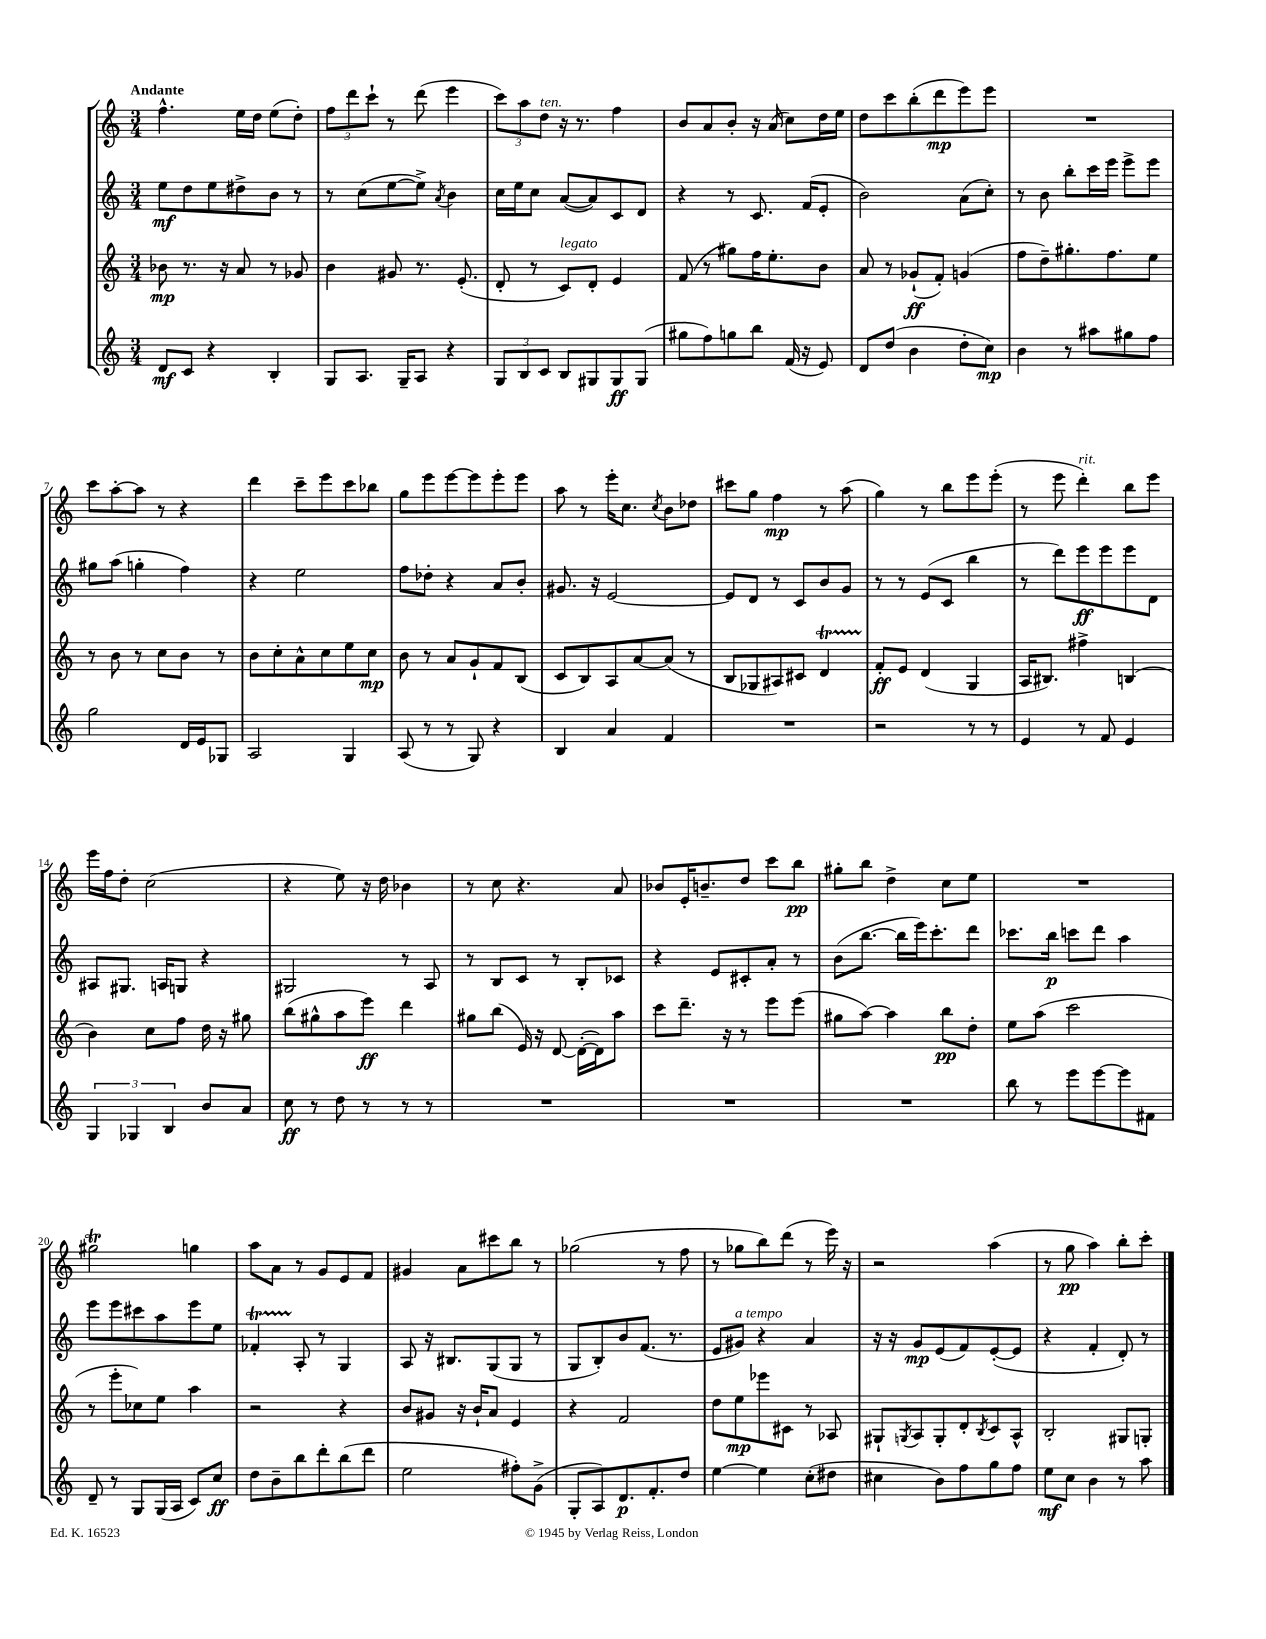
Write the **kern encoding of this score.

**kern	**dynam	**kern	**dynam	**kern	**dynam	**kern	**dynam
*part4	*part4	*part3	*part3	*part2	*part2	*part1	*part1
*staff4	*staff4	*staff3	*staff3	*staff2	*staff2	*staff1	*staff1
*clefG2	*	*clefG2	*	*clefG2	*	*clefG2	*
*k[]	*	*k[]	*	*k[]	*	*k[]	*
*M3/4	*	*M3/4	*	*M3/4	*	*M3/4	*
=1	=1	=1	=1	=1	=1	=1	=1
!	!	!	!	!	!	!LO:TX:a:B:t=Andante	!
8d/L	mf	8b-X\	mp	8ee\L	mf	4.ff^^\	.
8c/J	.	8.r	.	8dd\	.	.	.
4r	.	.	.	8ee\	.	.	.
.	.	16r	.	.	.	.	.
.	.	8a/	.	8dd#X^\	.	16ee\LL	.
.	.	.	.	.	.	16dd\JJ	.
4B'/	.	8r	.	8b\J	.	(8ee\L	.
.	.	8g-X/	.	8r	.	8dd'\J)	.
=2	=2	=2	=2	=2	=2	=2	=2
8G/L	.	4b\	.	8r	.	12ff\L	.
.	.	.	.	.	.	12ddd\	.
8.A/J	.	.	.	(8cc\L	.	.	.
.	.	.	.	.	.	12ccc`\J	.
.	.	8g#X/	.	[8ee\	.	8r	.
16G~/KL	.	.	.	.	.	.	.
8A/J	.	8.r	.	8ee^\J])	.	(8ddd\	.
.	.	.	.	8qa/	.	.	.
4r	.	.	.	4b\	.	4eee\	.
.	.	(8.e'/	.	.	.	.	.
=3	=3	=3	=3	=3	=3	=3	=3
12G/L	.	8d'/	.	16cc\LL	.	12ccc\L)	.
.	.	.	.	16ee\J	.	.	.
12B/	.	.	.	.	.	12aa\	.
.	.	8r	.	8cc\J	.	.	.
!	!	!	!	!	!	!LO:TX:a:i:t=ten.	!
12c/J	.	.	.	.	.	12dd\J	.
!	!	!LO:TX:a:i:t=legato	!	!	!	!	!
8B/L	.	8c/L)	.	([8a/L	.	16r	.
.	.	.	.	.	.	8.r	.
8G#X/	.	8d'/J	.	8a/])	.	.	.
8G#/	ff	4e/	.	8c/	.	4ff\	.
(8G#/J	.	.	.	8d/J	.	.	.
=4	=4	=4	=4	=4	=4	=4	=4
8gg#X\L	.	(8f/	.	4r	.	8b/L	.
8ff\)	.	8r	.	.	.	8a/	.
8ggn\	.	8gg#X\L)	.	8r	.	8b'/J	.
8bb\J	.	16ff\K	.	8.c/	.	16r	.
.	.	8.ee'\	.	.	.	(16a/	.
(16f/	.	.	.	.	.	8cc\L)	.
16r	.	.	.	(16f/KL	.	.	.
8e/)	.	8b\J	.	8e'/J	.	16dd\L	.
.	.	.	.	.	.	16ee\JJ	.
=5	=5	=5	=5	=5	=5	=5	=5
8d/L	.	8a/	.	2b\)	.	8dd\L	.
(8dd/J	.	8r	.	.	.	8ccc\	.
4b\	.	(8g-X`/L	ff	.	.	(8bb'\	.
.	.	8f'/J)	.	.	.	8ddd\	mp
8dd'\L	.	(4gn/	.	(8a\L	.	8eee\)	.
8cc\J)	mp	.	.	8cc'\J)	.	8eee\J	.
=6	=6	=6	=6	=6	=6	=6	=6
4b\	.	8ff\L	.	8r	.	2.r	.
.	.	8dd~\)	.	8b\	.	.	.
8r	.	8.gg#X'\	.	8bb'\L	.	.	.
8aa#X\L	.	.	.	16ccc\L	.	.	.
.	.	8.ff\	.	16eee\JJ	.	.	.
8gg#X\	.	.	.	8eee^\L	.	.	.
8ff\J	.	8ee\J	.	8eee\J	.	.	.
!!LO:LB:g=z
=7	=7	=7	=7	=7	=7	=7	=7
2gg\	.	8r	.	8gg#X\L	.	8ccc\L	.
.	.	8b\	.	(8aa\J	.	[8aa'\	.
.	.	8r	.	4ggn'\	.	8aa\J]	.
.	.	8cc\L	.	.	.	8r	.
16d/LL	.	8b\J	.	4ff\)	.	4r	.
16e/J	.	.	.	.	.	.	.
8G-X/J	.	8r	.	.	.	.	.
=8	=8	=8	=8	=8	=8	=8	=8
2A/	.	8b\L	.	4r	.	4ddd\	.
.	.	8cc'\	.	.	.	.	.
.	.	8a^^\	.	2ee\	.	8ccc~\L	.
.	.	8cc\	.	.	.	8eee\	.
4G/	.	8ee\	.	.	.	8ccc\	.
.	.	8cc\J	mp	.	.	8bb-X\J	.
=9	=9	=9	=9	=9	=9	=9	=9
(8A/	.	8b\	.	8ff\L	.	8gg\L	.
8r	.	8r	.	8dd-X'\J	.	8eee\	.
8r	.	8a/L	.	4r	.	[8eee\	.
8G/)	.	8g`/	.	.	.	8eee\]	.
4r	.	8f/	.	8a/L	.	8eee'\	.
.	.	(8B/J	.	8b'/J	.	8eee\J	.
=10	=10	=10	=10	=10	=10	=10	=10
4B/	.	8c/L	.	8.g#X/	.	8aa\	.
.	.	8B/)	.	.	.	8r	.
.	.	.	.	16r	.	.	.
4a/	.	8A/	.	[2e/	.	16eee'\KL	.
.	.	.	.	.	.	8.cc\J	.
.	.	[8a/	.	.	.	.	.
.	.	.	.	.	.	8qcc/	.
4f/	.	(8a/J]	.	.	.	8b\L	.
.	.	8r	.	.	.	8dd-X\J	.
=11	=11	=11	=11	=11	=11	=11	=11
2.r	.	8B/L	.	8e/L]	.	8ccc#X\L	.
.	.	8G-X/	.	8d/J	.	8gg\J	.
.	.	8A#X/)	.	8r	.	4ff\	mp
.	.	8c#X/J	.	8c/L	.	.	.
.	.	4dT/	.	8b/	.	8r	.
.	.	.	.	8g/J	.	(8aa\	.
=12	=12	=12	=12	=12	=12	=12	=12
2r	.	8f'/L	ff	8r	.	4gg\)	.
.	.	8e/J	.	8r	.	.	.
.	.	(4d/	.	(8e/L	.	8r	.
.	.	.	.	8c/J	.	8bb\L	.
8r	.	4G/	.	4bb\	.	8eee\	.
8r	.	.	.	.	.	(8eee'\J	.
=13	=13	=13	=13	=13	=13	=13	=13
4e/	.	16A/KL	.	8r	.	8r	.
.	.	8.B#X/J)	.	.	.	.	.
.	.	.	.	8ddd\L)	.	8eee\	.
!	!	!	!	!	!	!LO:TX:a:i:t=rit.	!
8r	.	4ff#X^\	.	8eee\	ff	4ddd'\)	.
8f/	.	.	.	8eee\	.	.	.
4e/	.	(4Bn/	.	8eee\	.	8bb\L	.
.	.	.	.	8d\J	.	8eee\J	.
!!LO:LB:g=z
=14	=14	=14	=14	=14	=14	=14	=14
6G/	.	4b\)	.	8A#X/L	.	16eee\LL	.
.	.	.	.	.	.	16ff\J	.
.	.	.	.	8.G#X/J	.	8dd'\J	.
6G-X/	.	.	.	.	.	.	.
.	.	8cc\L	.	.	.	(2cc\	.
.	.	.	.	16An/KL	.	.	.
6B/	.	.	.	.	.	.	.
.	.	8ff\J	.	8Gn/J	.	.	.
8b/L	.	16dd\	.	4r	.	.	.
.	.	16r	.	.	.	.	.
8a/J	.	8gg#X\	.	.	.	.	.
=15	=15	=15	=15	=15	=15	=15	=15
8cc\	ff	(8bb\L	.	2G#X/	.	4r	.
8r	.	8gg#X^^\	.	.	.	.	.
8dd\	.	8aa\	.	.	.	8ee\)	.
8r	.	8eee\J)	ff	.	.	16r	.
.	.	.	.	.	.	16dd\	.
8r	.	4ddd\	.	8r	.	4b-X\	.
8r	.	.	.	8A/	.	.	.
=16	=16	=16	=16	=16	=16	=16	=16
2.r	.	8gg#X\L	.	8r	.	8r	.
.	.	(8bb\J	.	8B/L	.	8cc\	.
.	.	16e/)	.	8c/J	.	4.r	.
.	.	16r	.	.	.	.	.
.	.	[8d/	.	8r	.	.	.
.	.	(16d'\LL_	.	8B'/L	.	.	.
.	.	16d\J])	.	.	.	.	.
.	.	8aa\J	.	8c-X/J	.	8a/	.
=17	=17	=17	=17	=17	=17	=17	=17
2.r	.	8ccc\L	.	4r	.	8b-X/L	.
.	.	8.ddd~\J	.	.	.	16e'/K	.
.	.	.	.	.	.	8.bn~/	.
.	.	.	.	8e/L	.	.	.
.	.	16r	.	.	.	.	.
.	.	8r	.	8c#X'/	.	8dd/J	.
.	.	8eee\L	.	8a'/J	.	8ccc\L	.
.	.	(8eee\J	.	8r	.	8bb\J	pp
=18	=18	=18	=18	=18	=18	=18	=18
2.r	.	8gg#X\L	.	(8b\L	.	8gg#X'\L	.
.	.	[8aa\J)	.	[8.bb\J	.	8bb\J	.
.	.	4aa\]	.	.	.	4dd^\	.
.	.	.	.	16bb\LL]	.	.	.
.	.	.	.	16eee\J)	.	.	.
.	.	.	.	8.ccc'\	.	.	.
.	.	8bb\L	pp	.	.	8cc\L	.
.	.	8dd'\J	.	8ddd\J	.	8ee\J	.
=19	=19	=19	=19	=19	=19	=19	=19
8bb\	.	8ee\L	.	8.ccc-X\L	.	2.r	.
8r	.	(8aa\J	.	.	.	.	.
.	.	.	.	16bb\Jk	p	.	.
8eee\L	.	2ccc\	.	8cccn\L	.	.	.
[8eee\	.	.	.	8ddd\J	.	.	.
8eee\]	.	.	.	4aa\	.	.	.
8f#X\J	.	.	.	.	.	.	.
!!LO:LB:g=z
=20	=20	=20	=20	=20	=20	=20	=20
8d~/	.	8r	.	8eee\L	.	2gg#Xt\	.
8r	.	8eee'\L	.	8eee\	.	.	.
8G/L	.	8cc-X\)	.	8ccc#X\	.	.	.
(16G/L	.	8ee\J	.	8aa\	.	.	.
16A/JJ	.	.	.	.	.	.	.
8c/L)	.	4aa\	.	8eee\	.	4ggn\	.
8cc/J	ff	.	.	8ee\J	.	.	.
=21	=21	=21	=21	=21	=21	=21	=21
8dd\L	.	2r	.	4f-XT'/	.	8aa\L	.
8b~\	.	.	.	.	.	8a\J	.
8bb\	.	.	.	8A'/	.	8r	.
8ddd'\	.	.	.	8r	.	8g/L	.
(8bb\	.	4r	.	4G/	.	8e/	.
8ddd\J	.	.	.	.	.	8f/J	.
=22	=22	=22	=22	=22	=22	=22	=22
2ee\	.	8b/L	.	8A/	.	4g#X/	.
.	.	8g#X/J	.	16r	.	.	.
.	.	.	.	8.B#X/L	.	.	.
.	.	16r	.	.	.	8a\L	.
.	.	16b`/KL	.	.	.	.	.
.	.	8a/J	.	(8G/	.	8ccc#X\	.
8ff#X'\L)	.	4e/	.	8G/J	.	8bb\J	.
(8g^\J	.	.	.	8r	.	8r	.
=23	=23	=23	=23	=23	=23	=23	=23
8G'/L	.	4r	.	8G/L	.	(2gg-X\	.
8A/)	.	.	.	8B'/)	.	.	.
8.d/	p	2f/	.	8b/	.	.	.
.	.	.	.	(8.f/J	.	.	.
8.f'/	.	.	.	.	.	.	.
.	.	.	.	.	.	8r	.
.	.	.	.	8.r	.	.	.
8dd/J	.	.	.	.	.	8ff\	.
=24	=24	=24	=24	=24	=24	=24	=24
[4ee\	.	8dd\L	.	8e/L	.	8r	.
!	!	!	!	!LO:TX:a:i:t=a tempo	!	!	!
.	.	8ee\	mp	8g#X/J)	.	8gg-X\L	.
4ee\]	.	8eee-X\	.	4r	.	8bb\)	.
.	.	8c#X\J	.	.	.	(8ddd\J	.
(8cc'\L	.	8r	.	4a/	.	8r	.
8dd#X\J	.	8A-X/	.	.	.	16eee\)	.
.	.	.	.	.	.	16r	.
=25	=25	=25	=25	=25	=25	=25	=25
4cc#X\	.	8G#X`/L	.	16r	.	2r	.
.	.	.	.	16r	.	.	.
.	.	8qGn/	.	.	.	.	.
.	.	8A/	.	8g/L	mp	.	.
8b\L)	.	8G'/	.	(8e/	.	.	.
8ff\	.	8d'/	.	8f/)	.	.	.
.	.	8qB/	.	.	.	.	.
8gg\	.	8c/	.	([8e'/	.	(4aa\	.
8ff\J	.	8A^^/J	.	8e/J]	.	.	.
=26	=26	=26	=26	=26	=26	=26	=26
8ee\L	mf	2B'/	.	4r	.	8r	.
8cc\J	.	.	.	.	.	8gg\	pp
4b\	.	.	.	4f'/	.	4aa\)	.
8r	.	8G#X/L	.	8d'/)	.	8bb'\L	.
8aa\	.	8Gn'/J	.	8r	.	8ccc'\J	.
==	==	==	==	==	==	==	==
*-	*-	*-	*-	*-	*-	*-	*-
